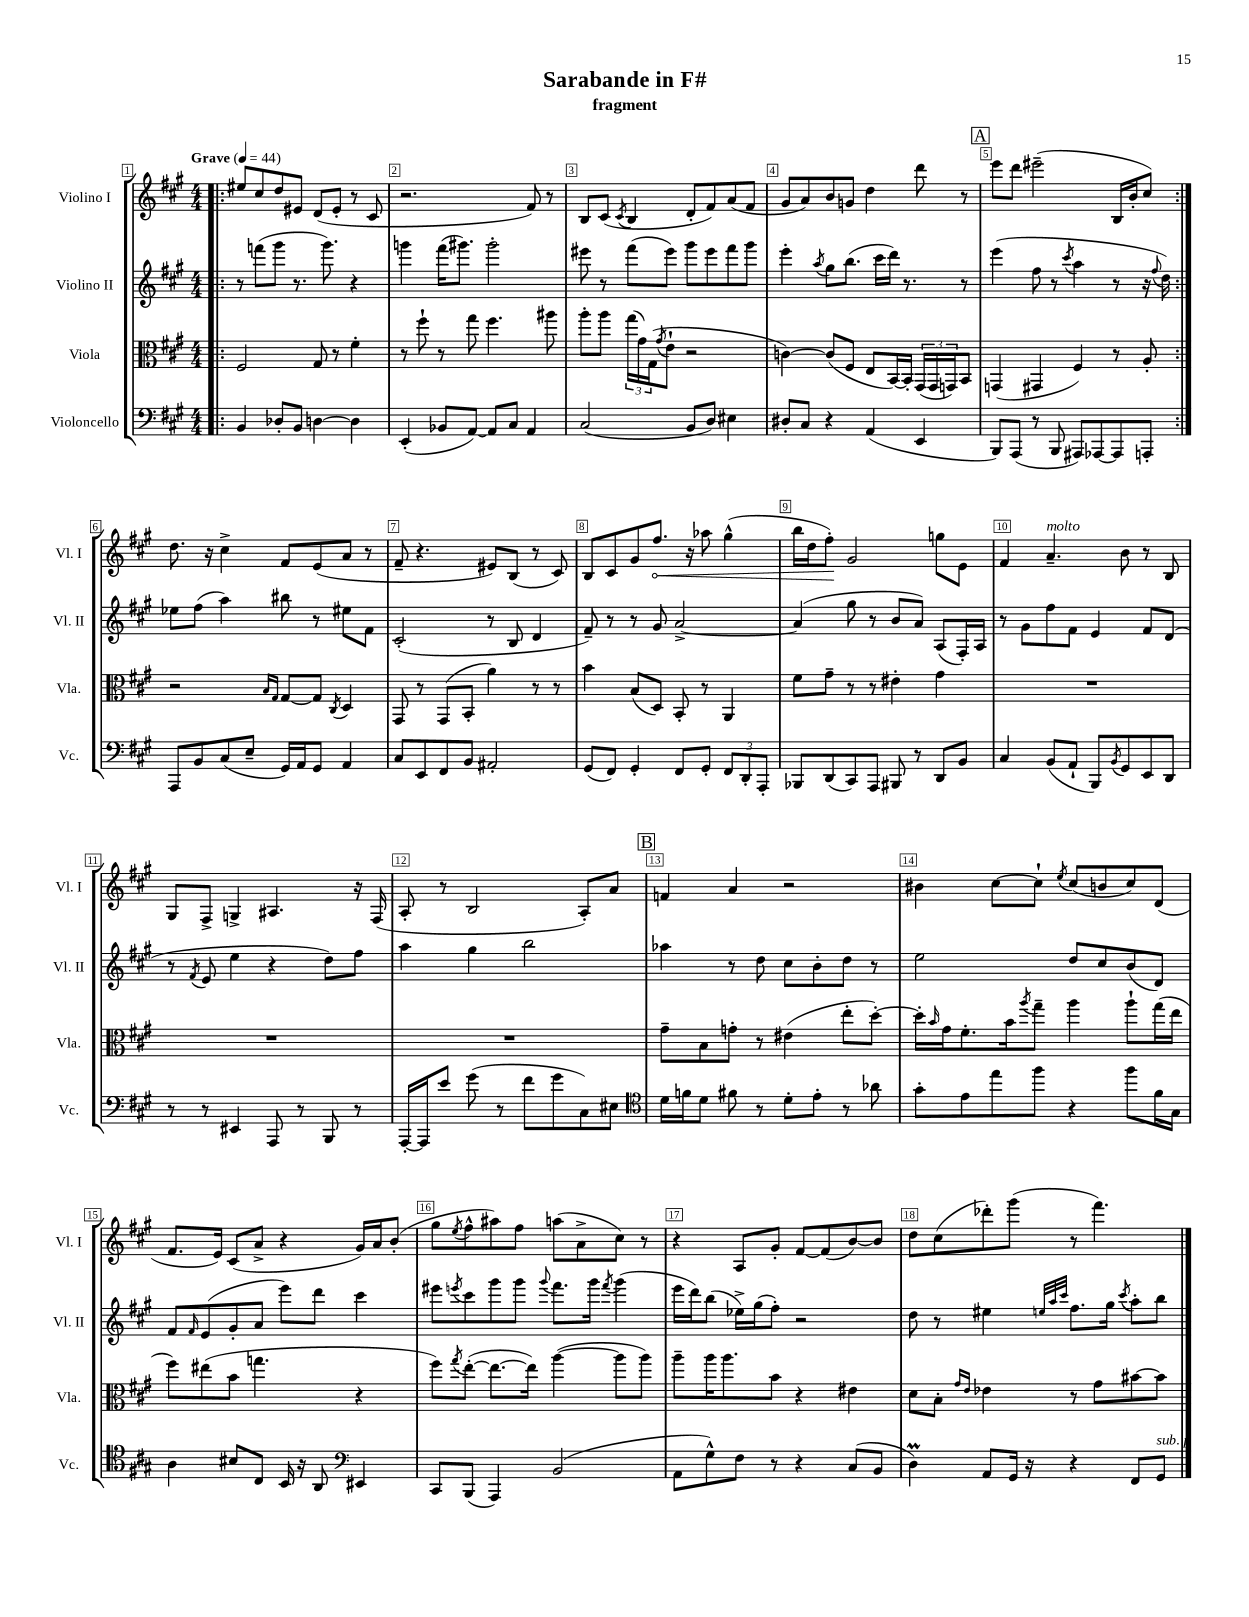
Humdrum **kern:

**kern	**kern	**kern	**kern
*staff4	*staff3	*staff2	*staff1
*clefF4	*clefC3	*clefG2	*clefG2
*k[f#c#g#]	*k[f#c#g#]	*k[f#c#g#]	*k[f#c#g#]
*M4/4	*M4/4	*M4/4	*M4/4
*MM44	*MM44	*MM44	*MM44
=!|:	=!|:	=!|:	=!|:
4BB	2F#	8r	8ee#
.	.	(8fff	8cc#
8D-'	.	8ggg#	8dd
8BB	.	8.r	8e#
[4D	8G#	.	(8d
.	.	8.ggg#)	.
.	8r	.	8e#'
4D]	4f#'	4r	8r
.	.	.	8c#
=	=	=	=
(4EE'	8r	4ggg	2.r
.	8ff#`	.	.
8BB-	8r	(16fff#	.
.	.	8.ggg#)	.
[8AA)	8gg#	.	.
8AA]	4.ff#	2ggg#'	.
8C#	.	.	.
4AA	.	.	8f#)
.	8aa#	.	8r
=	=	=	=
(2C#	8aa'	8eee#	8B
.	8aa	8r	(8c#
.	.	.	8qc#
.	(24gg#	(8fff#	4B
.	24g#)	.	.
.	(24G#	.	.
.	8qg#	.	.
.	8e`	8eee#)	.
8BB	2r	8ggg#	8d'
8D)	.	8eee#	8f#)
4E#	.	8fff#	(8a
.	.	8ggg#	8f#
=	=	=	=
8D#'	[4c)	4eee'	8g#
8C#	.	.	8a)
.	.	8qaa	.
4r	(8c]	8gg#	8b
.	8F#	(8.bb	8g
(4AA	8E	.	4dd
.	.	16ccc#	.
.	[16BB)	16ddd)	.
.	16BB']	8.r	.
4EE	(24GG#	.	8ddd
.	24GG#	.	.
.	24GG)	.	.
.	8BB	8r	8r
=	=	=	=
8BBB)	(4GG	(4eee	8eee
(8AAA	.	.	8ddd
8r	4GG#	8ff#	(2eee#~
8BBB	.	8r	.
.	.	8qccc#	.
8AAA#)	4F#)	4aa	.
[8AAA-	.	.	.
8AAA-]	8r	8r	16B
.	.	.	16b'
8AAA'	8A'	16r	8cc#)
.	.	8qqff#	.
.	.	16dd)	.
=:|!	=:|!	=:|!	=:|!
8AAA	2r	8ee-	8.dd
8BB	.	(8ff#	.
.	.	.	16r
(8C#	.	4aa)	4cc#^
8E~	.	.	.
.	16qqB	.	.
.	16qqG#	.	.
16GG#)	[8G#	8bb#	8f#
16AA	.	.	.
8GG#	8G#]	8r	(8e
.	8qC#	.	.
4AA	4D	8ee#	8a
.	.	8f#	8r
=	=	=	=
8C#	8GG#	(2c#'	8f#~
8EE	8r	.	4.r
8FF#	(8GG#	.	.
8BB	8BB'	.	.
2AA#'	4a)	8r	8e#)
.	.	8B	(8B
.	8r	4d	8r
.	8r	.	8c#)
=	=	=	=
(8GG#	4b	8f#~)	8B
8FF#)	.	8r	8c#
4GG#'	(8B	8r	8g#
.	8D)	8g#	8.ff#
8FF#	8BB'	[2a^	.
.	.	.	16r
8GG#'	8r	.	8aa-
12FF#	4AA	.	(4gg#^^
12DD'	.	.	.
12AAA'	.	.	.
=	=	=	=
8BBB-	8f#	(4a]	16bb
.	.	.	16dd
(8DD	8g#~	.	8ff#')
8CC#)	8r	8gg#	2g#
8AAA	8r	8r	.
8BBB#	4e#'	8b	.
8r	.	8a)	.
8DD	4g#	(8A	8gg
8BB	.	16F#')	8e
.	.	16A	.
=	=	=	=
4C#	1r	8r	4f#
.	.	8g#	.
(8BB	.	8ff#	4.a~
8AA`	.	8f#	.
8BBB)	.	4e	.
8qBB	.	.	.
8GG#	.	.	8b
8EE	.	8f#	8r
8DD	.	(8d	8B
=	=	=	=
8r	1r	8r	8G#
.	.	8qf#	.
8r	.	8e	8F#^
4EE#	.	4ee	4G^
8AAA	.	4r	4.A#
8r	.	.	.
8BBB	.	8dd)	.
8r	.	8ff#	16r
.	.	.	(16F#
=	=	=	=
[16AAA'	1r	4aa	8A'
16AAA]	.	.	.
8e	.	.	8r
(8g#	.	4gg#	2B
8r	.	.	.
8f#	.	2bb	.
8g#	.	.	.
8C#)	.	.	8A')
8E#	.	.	8a
=	=	=	=
*clefC4	*	*	*
16d	8g#~	4aa-	4f
16f	.	.	.
8d	8B	.	.
8f#	8g'	8r	4a
8r	8r	8dd	.
8d'	(4e#	8cc#	2r
8e'	.	8b'	.
8r	8ee'	8dd	.
8a-	[8dd')	8r	.
=	=	=	=
8g#'	16dd']	2ee	4b#
.	16qqb	.	.
.	16g#	.	.
8e	8.f#'	.	.
8ee	.	.	[8cc#
.	16b	.	.
.	8qaa	.	.
8ff#	8gg#~	.	8cc#`]
.	.	.	8qee
4r	4aa	8dd	(8cc#
.	.	8cc#	8b
8ff#	8aa`	(8b	8cc#)
16f#	(16gg#	8d)	(8d
16G#	16ee	.	.
=	=	=	=
4A	8ff#)	8f#	8.f#
.	.	16qqf#	.
.	(8ee#	(8e	.
.	.	.	16e)
8B#	8b	8g#'	(8c#
8C#	4.gg	8a	8a^
16BB	.	8eee)	4r
16r	.	.	.
8AA	.	8ddd	.
*clefF4	*	*	*
4EE#	4r	4ccc#	16g#)
.	.	.	16a
.	.	.	(8b'
=	=	=	=
8CC#	8ff#)	8eee#	8gg#
.	8qgg#	8qeee	8qee
(8BBB	([8ee'	8ccc#	8ff#^^
4AAA)	8.ee_	8ggg#	8aa#)
.	.	8ggg#	8ff#
.	16ee])	.	.
.	.	8qqggg#	.
(2BB	([4aa	8.fff#	(8aa
.	.	.	8a^
.	.	16ggg#	.
.	.	8qfff#	.
.	8aa]	(4ggg#	8cc#)
.	8aa)	.	8r
=	=	=	=
8AA	8aa~	16eee	4r
.	.	16ddd)	.
8G#^^)	16aa	(8bb	.
.	8.aa	.	.
8F#	.	16ee-^)	8A
.	.	(16gg#	.
8r	8b	8ff#')	8g#'
4r	4r	2r	[8f#
.	.	.	(8f#]
(8C#	4e#	.	[8b)
8BB	.	.	8b]
=	=	=	=
4D)	8d	8dd	8dd
.	8B'	8r	(8cc#
.	16qqg#	.	.
.	16qqe	.	.
8AA	4e-	4ee#	8ddd-')
16GG#	.	.	(8ggg#
16r	.	.	.
.	.	32qqee	.
.	.	32qqaa	.
.	.	32qqccc#	.
4r	8r	8.ff#	8r
.	8g#	.	4.fff#)
.	.	16gg#	.
.	.	8qccc#	.
8FF#	[8b#	8aa'	.
8GG#	8b#]	8bb	.
==	==	==	==
*-	*-	*-	*-
